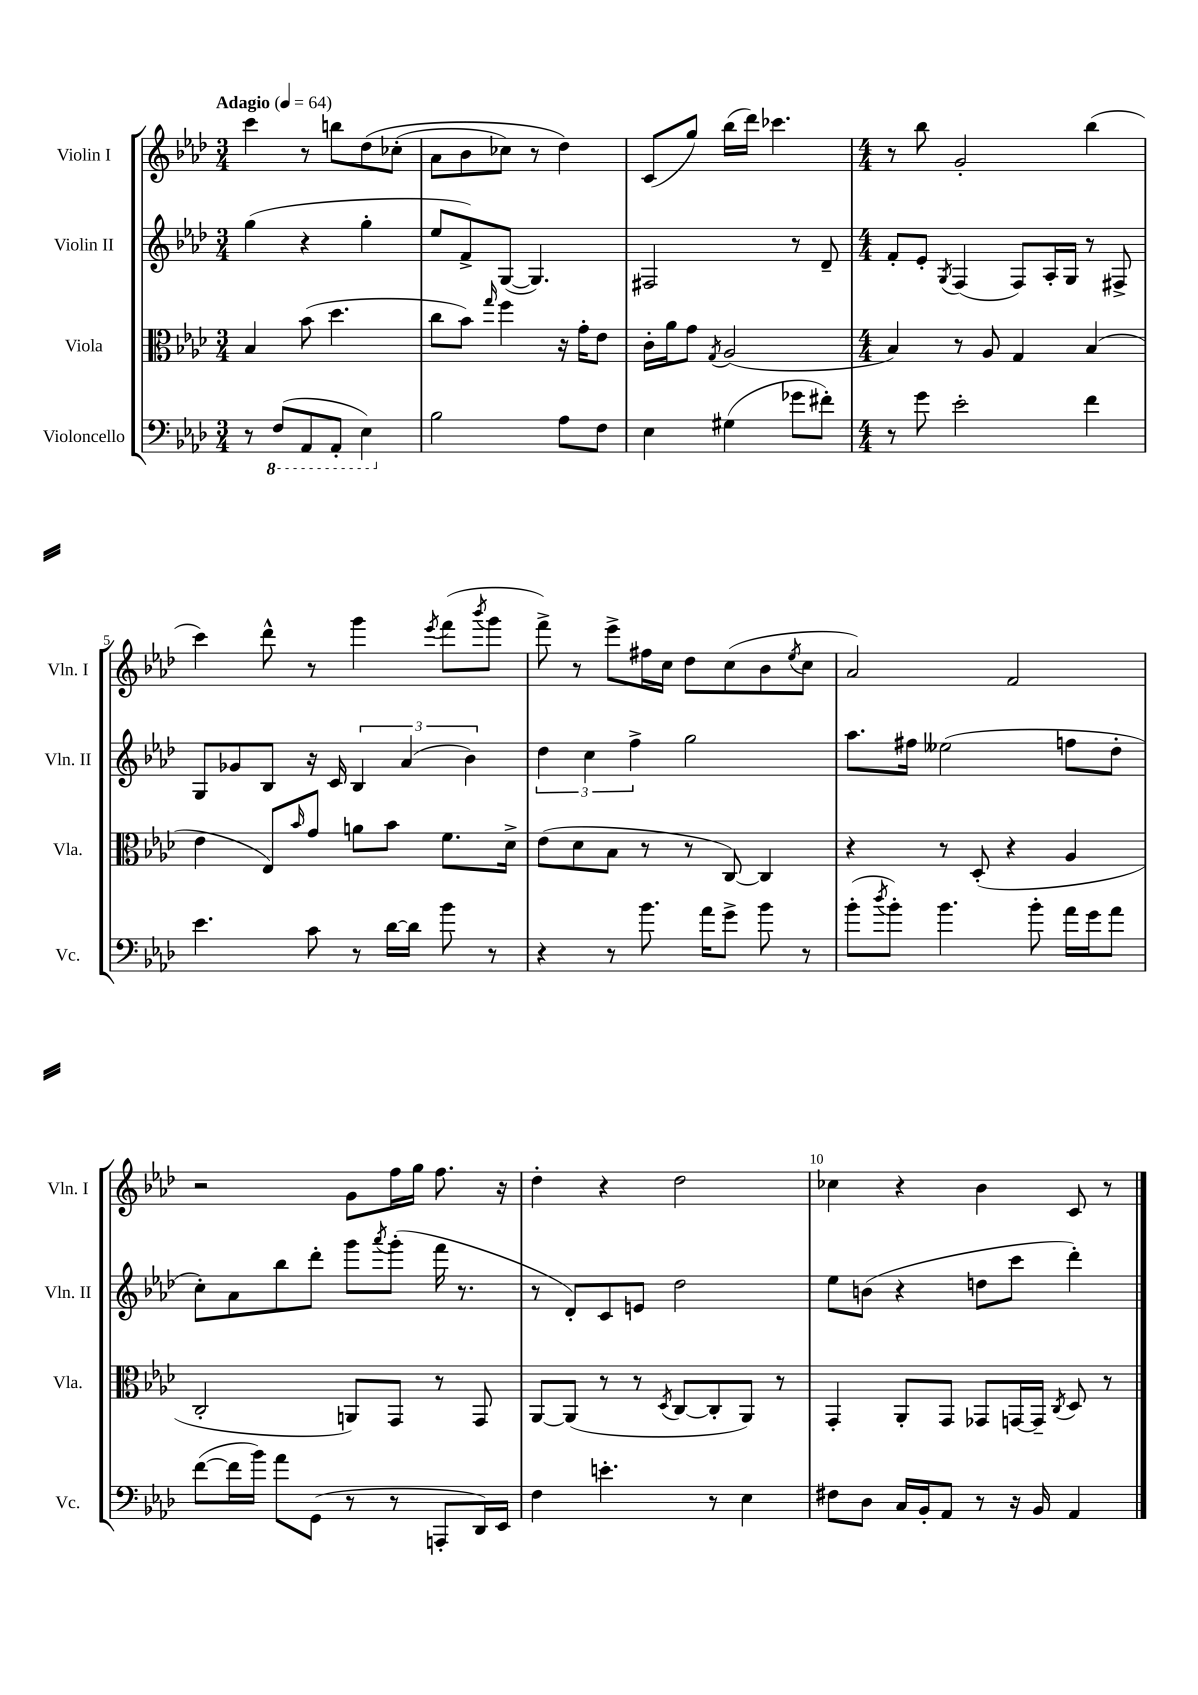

**kern	**kern	**kern	**kern
*staff4	*staff3	*staff2	*staff1
*clefF4	*clefC3	*clefG2	*clefG2
*k[b-e-a-d-]	*k[b-e-a-d-]	*k[b-e-a-d-]	*k[b-e-a-d-]
*M3/4	*M3/4	*M3/4	*M3/4
*MM64	*MM64	*MM64	*MM64
8r	4B-	(4gg	4ccc
(8FF	.	.	.
8AAA-	(8b-	4r	8r
8AAA-'	4.dd-	.	8bb
4EE-)	.	4gg'	&(8dd-
.	.	.	(8cc-'
=	=	=	=
2B-	8cc	8ee-	8a-
.	8b-)	8f^)	8b-
.	16qqgg	.	.
.	4ff	([8G	8cc-)
.	.	4.G])	8r
8A-	16r	.	4dd-&)
.	16g'	.	.
8F	8e-	.	.
=	=	=	=
4E-	16c'	2F#	(8c
.	16a-	.	.
.	8g	.	8gg)
.	8qG	.	.
(4G#	(2A-	.	(16bb-
.	.	.	16ddd-)
.	.	.	4.ccc-
8g-	.	8r	.
8f#')	.	8d-~	.
=	=	=	=
*M4/4	*M4/4	*M4/4	*M4/4
8r	4B-)	8f'	8r
8g	.	8e-'	8bb-
.	.	8qG	.
2e-'	8r	(4F	2g'
.	8A-	.	.
.	4G	8F)	.
.	.	16A-'	.
.	.	16G	.
4f	(4B-	8r	(4bb-
.	.	8F#^	.
=	=	=	=
4.e-	4e-	8G	4ccc)
.	.	8g-	.
.	8E-)	8B-	8ddd-^^
.	16qqb-	.	.
8c	8g	16r	8r
.	.	16c	.
8r	8a	6B-	4ggg
[16d-	8b-	.	.
.	.	(6a-	.
16d-]	.	.	.
.	.	.	8qeee-
8b-	8.f	.	(8fff
.	.	6b-)	.
.	.	.	8qbbb-
8r	.	.	8ggg
.	16d-^	.	.
=	=	=	=
4r	(8e-	6dd-	8fff^)
.	8d-	.	8r
.	.	6cc	.
8r	8B-	.	8eee-^
.	.	6ff^	.
8.b-	8r	.	16ff#
.	.	.	16cc
.	8r	2gg	8dd-
16a-	.	.	.
8g^	[8C)	.	(8cc
8b-	4C]	.	8b-
.	.	.	8qee-
8r	.	.	8cc
=	=	=	=
(8b-'	4r	8.aa-	2a-)
8qdd-	.	.	.
8b-')	.	.	.
.	.	16ff#	.
4.b-	8r	(2ee--	.
.	(8D-'	.	.
.	4r	.	2f
8b-'	.	.	.
16a-	4A-	8ff	.
16g	.	.	.
8a-	.	8dd-'	.
=	=	=	=
([8f	2C'	8cc')	2r
16f]	.	8a-	.
16b-)	.	.	.
8a-	.	8bb-	.
(8GG	.	8ddd-'	.
8r	8AA)	8ggg	8g
.	.	8qaaa-	.
8r	8GG	(8ggg'	16ff
.	.	.	16gg
8AAA'	8r	16fff	8.ff
.	.	8.r	.
16DD-)	8GG	.	.
16EE-	.	.	16r
=	=	=	=
4F	[8AA-	8r	4dd-'
.	(8AA-]	8d-')	.
4.e'	8r	8c	4r
.	8r	8e	.
.	8qD-	.	.
.	[8C	2dd-	2dd-
8r	8C']	.	.
4E-	8AA-)	.	.
.	8r	.	.
=	=	=	=
8F#	4GG'	8ee-	4cc-
8D-	.	(8b	.
16C	8AA-'	4r	4r
16BB-'	.	.	.
8AA-	8GG	.	.
8r	8GG-	8dd	4b-
16r	[16GG	8ccc	.
16BB-	16GG~]	.	.
.	8qC	.	.
4AA-	8D-	4ddd-')	8c
.	8r	.	8r
==	==	==	==
*-	*-	*-	*-
